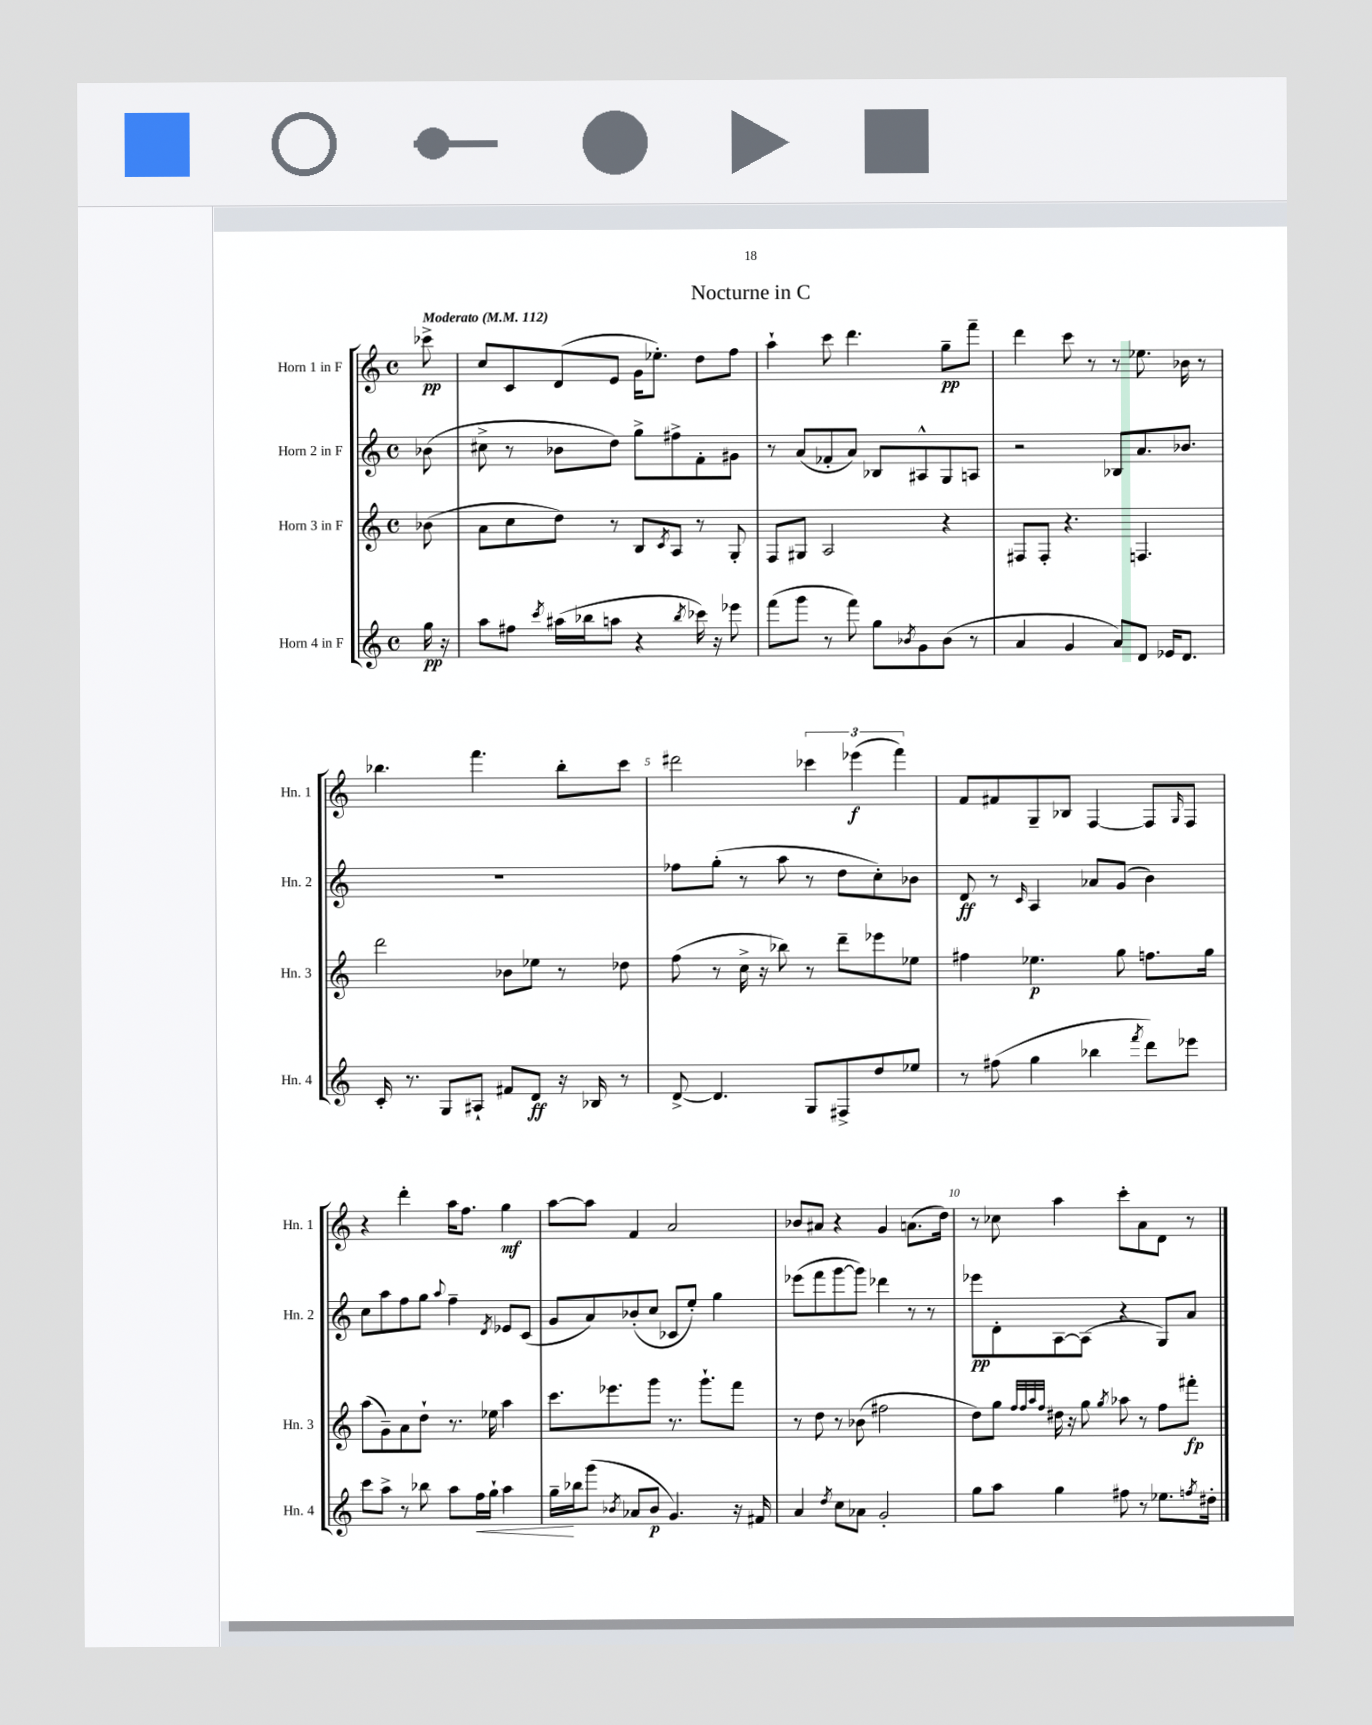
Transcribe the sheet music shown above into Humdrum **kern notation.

**kern	**dynam	**kern	**dynam	**kern	**dynam	**kern	**dynam
*part4	*part4	*part3	*part3	*part2	*part2	*part1	*part1
*staff4	*staff4	*staff3	*staff3	*staff2	*staff2	*staff1	*staff1
*I"Horn 4 in F	*	*I"Horn 3 in F	*	*I"Horn 2 in F	*	*I"Horn 1 in F	*
*I'Hn. 4	*	*I'Hn. 3	*	*I'Hn. 2	*	*I'Hn. 1	*
*clefG2	*	*clefG2	*	*clefG2	*	*clefG2	*
*k[]	*	*k[]	*	*k[]	*	*k[]	*
*M4/4	*	*M4/4	*	*M4/4	*	*M4/4	*
*met(c)	*	*met(c)	*	*met(c)	*	*met(c)	*
*MM112	*	*MM112	*	*MM112	*	*MM112	*
=	=	=	=	=	=	=	=
!	!	!	!	!	!	!LO:TX:a:B:t=Moderato	!
16gg\	pp	(8b-X\	.	(8b-X\	.	8ccc-X^\	pp
16r	.	.	.	.	.	.	.
=1	=1	=1	=1	=1	=1	=1	=1
8aa\L	.	8a\L	.	8cc#X^\	.	8cc/L	.
8ff#X\J	.	8cc\	.	8r	.	8c/	.
8qccc/	.	.	.	.	.	.	.
(16aa#X\LL	.	8dd\J)	.	8b-X\L	.	(8d/	.
16bb-X\J	.	.	.	.	.	.	.
8aan\J	.	8r	.	8dd\J)	.	8e/J	.
4r	.	8B/L	.	8gg^\L	.	16g\KL	.
.	.	.	.	.	.	8.ee-X'\J)	.
.	.	8qc/	.	.	.	.	.
.	.	8A/J	.	8ff#X^\	.	.	.
8qbb-/	.	.	.	.	.	.	.
16ccc-X\)	.	8r	.	8f'\	.	8dd\L	.
16r	.	.	.	.	.	.	.
8eee-X\	.	8G'/	.	8g#X\J	.	8ff\J	.
=2	=2	=2	=2	=2	=2	=2	=2
(8fff\L	.	8F/L	.	8r	.	4aa`\	.
8ggg\J	.	8G#X/J	.	(8a/L	.	.	.
8r	.	2A/	.	8f-X'/	.	8ccc\	.
8fff\)	.	.	.	8a/J)	.	4.ddd\	.
8gg\L	.	.	.	8B-X/L	.	.	.
8qb-X/	.	.	.	.	.	.	.
8g\	.	.	.	8A#X^^/	.	.	.
(8b-\J	.	4r	.	8G/	.	8gg~\L	pp
8r	.	.	.	8An/J	.	8fff~\J	.
=3	=3	=3	=3	=3	=3	=3	=3
4a/	.	8F#X/L	.	2r	.	4ddd\	.
.	.	8F#'/J	.	.	.	.	.
4g/	.	4.r	.	.	.	8ccc\	.
.	.	.	.	.	.	8r	.
8a/L)	.	.	.	8B-X/L	.	8r	.
8d/J	.	4.Fn/	.	8.a/	.	8.ee-X\	.
16e-X/KL	.	.	.	.	.	.	.
8.d/J	.	.	.	8.b-X/J	.	16b-X\	.
.	.	.	.	.	.	8r	.
!!LO:LB:g=z
=4	=4	=4	=4	=4	=4	=4	=4
16c'/	.	2ddd\	.	1r	.	4.bb-X\	.
8.r	.	.	.	.	.	.	.
8G/L	.	.	.	.	.	.	.
8A#X`/J	.	.	.	.	.	4.fff\	.
8f#X/L	.	8b-X\L	.	.	.	.	.
8d/J	ff	8ee-X\J	.	.	.	.	.
16r	.	8r	.	.	.	8bb-'\L	.
16B-X/	.	.	.	.	.	.	.
8r	.	8dd-X\	.	.	.	8ccc\J	.
=5	=5	=5	=5	=5	=5	=5	=5
[8d^/	.	(8ff\	.	8ff-X\L	.	2ddd#X\	.
4.d/]	.	8r	.	(8gg'\J	.	.	.
.	.	16cc^\	.	8r	.	.	.
.	.	16r	.	.	.	.	.
.	.	8bb-X\)	.	8aa\	.	.	.
8G/L	.	8r	.	8r	.	6ccc-X\	.
8F#X^/	.	8ddd~\L	.	8dd\L	.	.	.
.	.	.	.	.	.	(6eee-X\	f
8dd/	.	8eee-X\	.	8cc'\)	.	.	.
.	.	.	.	.	.	6fff\)	.
8ee-X/J	.	8ee-X\J	.	8b-X\J	.	.	.
=6	=6	=6	=6	=6	=6	=6	=6
8r	.	4ff#X\	.	8d/	ff	8f/L	.
(8ff#X\	.	.	.	8r	.	8f#X/	.
.	.	.	.	16qqc/	.	.	.
4gg\	.	4.ee-X\	p	4A/	.	8G~/	.
.	.	.	.	.	.	8B-X/J	.
4bb-X\	.	.	.	8a-X/L	.	[4F/	.
.	.	8gg\	.	(8g/J	.	.	.
8qfff/	.	.	.	.	.	.	.
8ddd\L)	.	8.ffn\L	.	4b\)	.	8F/L]	.
.	.	.	.	.	.	16qqG/	.
8eee-X\J	.	.	.	.	.	8F/J	.
.	.	16gg\Jk	.	.	.	.	.
!!LO:LB:g=z
=7	=7	=7	=7	=7	=7	=7	=7
8ccc\L	.	(8aa\L	.	8cc\L	.	4r	.
8aa^\J	.	8g~\)	.	8aa\	.	.	.
8r	.	8a\	.	8ff\	.	4ddd'\	.
8bb-X\	.	8dd`\J	.	8gg\J	.	.	.
.	.	.	.	8qqaa/	.	.	.
8aa\L	.	8.r	.	4ff~\	.	16aa\KL	.
.	.	.	.	.	.	8.ff\J	.
!	!LO:HP:b	!	!	!	!	!	!
16ff\L	<	.	.	.	.	.	.
16gg`\JJ	.	16ee-X\	.	.	.	.	.
.	.	.	.	8qd/	.	.	.
4aa\	.	4aa\	.	8e-X/L	.	4gg\	mf
.	.	.	.	(8c/J	.	.	.
=8	=8	=8	=8	=8	=8	=8	=8
16gg~\LL	.	8.ccc\L	.	8g/L	.	[8aa\L	.
16bb-X\J	[	.	.	.	.	.	.
(8ggg\J	.	.	.	8a/)	.	8aa\J]	.
.	.	8.eee-X\	.	.	.	.	.
8qb-X/	.	.	.	.	.	.	.
8a-X/L	.	.	.	(8b-X'/	.	4f/	.
8b-/J	p	8ggg\J	.	8cc/J	.	.	.
4.g/)	.	8.r	.	8c-X/L	.	2a/	.
.	.	.	.	8ee'/J)	.	.	.
.	.	8.ggg`\L	.	.	.	.	.
.	.	.	.	4gg\	.	.	.
16r	.	8fff\J	.	.	.	.	.
16f#X/	.	.	.	.	.	.	.
=9	=9	=9	=9	=9	=9	=9	=9
4a/	.	8r	.	(8eee-X\L	.	8b-X/L	.
.	.	8dd\	.	8fff\	.	8a#X/J	.
8qdd/	.	.	.	.	.	.	.
8cc\L	.	8r	.	[8ggg\	.	4r	.
8a-X\J	.	(8b-X\	.	8ggg\J])	.	.	.
2g'/	.	2ff#X\	.	4ddd-X\	.	4g/	.
.	.	.	.	8r	.	(8.an\L	.
.	.	.	.	8r	.	.	.
.	.	.	.	.	.	16dd\Jk)	.
=10	=10	=10	=10	=10	=10	=10	=10
8gg\L	.	8dd\L)	.	8eee-X\L	pp	8r	.
8aa\J	.	8gg\J	.	8d'\	.	8cc-X\	.
.	.	32qqff/LLL	.	.	.	.	.
.	.	32qqff/	.	.	.	.	.
.	.	32qqaa/	.	.	.	.	.
.	.	32qqff/JJJ	.	.	.	.	.
4gg\	.	16dd#X\	.	[8A\	.	4aa\	.
.	.	16r	.	.	.	.	.
.	.	8gg\	.	(8A\J]	.	.	.
.	.	8qgg/	.	.	.	.	.
8ff#X\	.	8aa-X\	.	4r	.	8ccc'\L	.
8r	.	8r	.	.	.	8a\	.
8.ee-X\L	.	8ff\L	.	8G/L)	.	8d\J	.
.	.	8fff#X'\J	fp	8a/J	.	8r	.
8qffn/	.	.	.	.	.	.	.
16dd#X'\Jk	.	.	.	.	.	.	.
==	==	==	==	==	==	==	==
*-	*-	*-	*-	*-	*-	*-	*-
